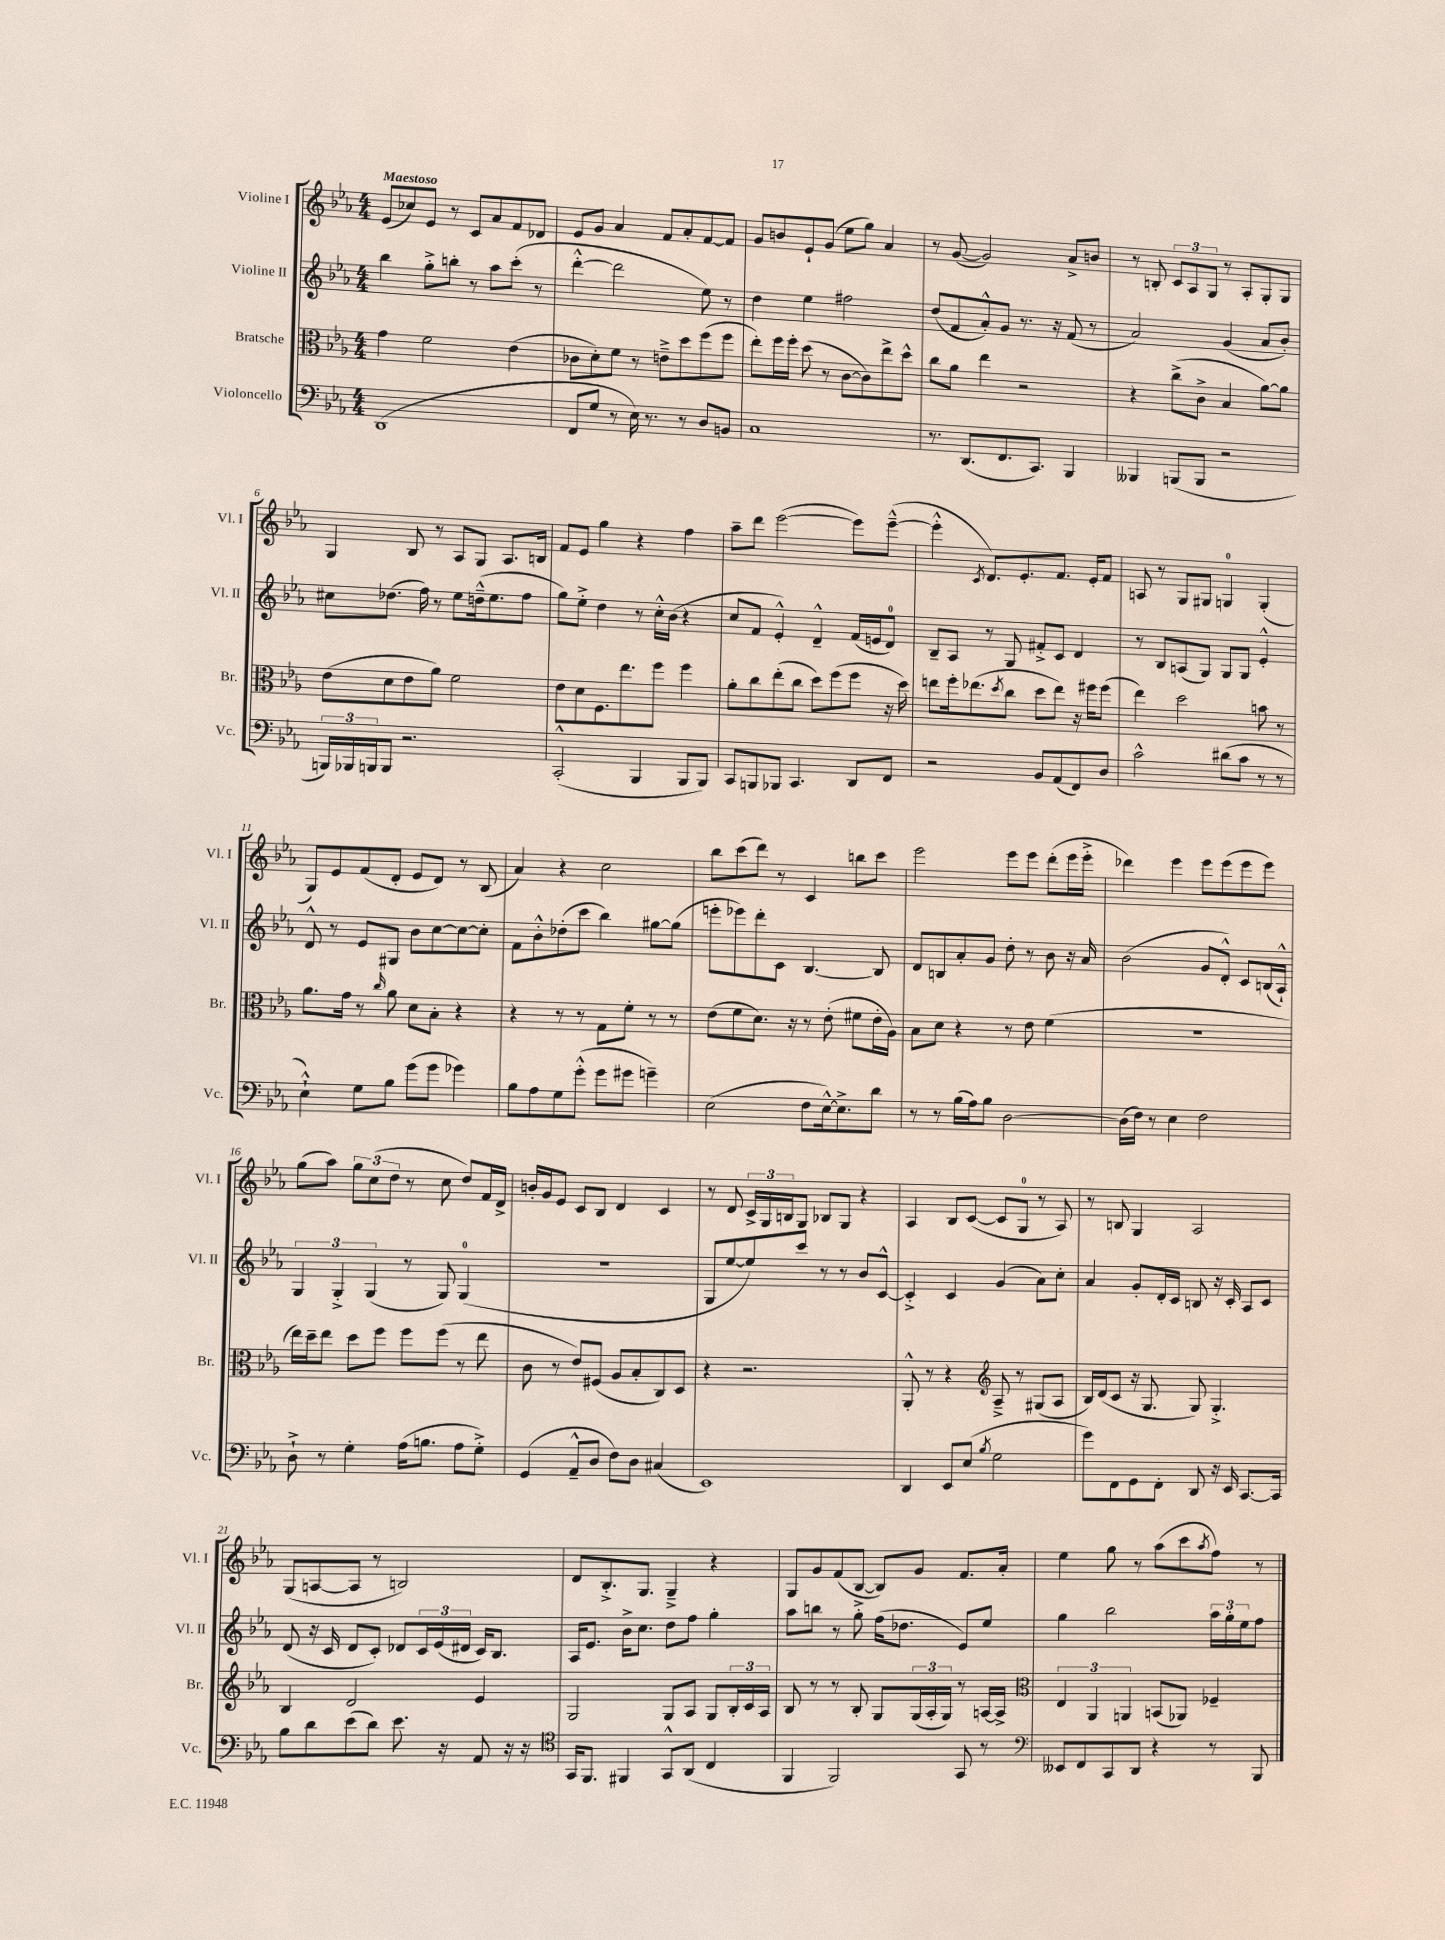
<<
\new StaffGroup <<
\new Staff = "s0" \with { instrumentName = "Violine I" shortInstrumentName = "Vl. I" } {
    \clef treble \key ees \major \numericTimeSignature \time 4/4 \tempo "Maestoso"
    ees'8( ces''8) ees'8 r8 c'8 aes'8 f'8 des'8 |
    ees'8 g'8 aes'4 f'8 aes'8-. f'8~ f'8 |
    g'8 b'8 ees'8-! g'8( ees''8 g''8) aes'4 |
    r8 g'8~( g'2) aes'8-> b'8 |
    r8 b8-. \tuplet 3/2 { c'8 aes8 g8 } r8 aes8-. g8-. g8 |
    g4 bes8 r8 aes8 g8 aes8. b16 |
    f'8 ees'8 g''4 r4 f''4 |
    aes''8-- d'''8 ees'''2~( ees'''8) ees'''8~---^( |
    ees'''4-.-^ \acciaccatura { c'8 } d'8.) ees'8.-. f'8. ees'16-. f'8 |
    a8 r8 g8 gis8 g4-0 g4-.( |
    g8) ees'8 f'8( d'8-. ees'8 d'8) r8 bes8( |
    aes'4) r4 c''2 |
    bes''8 c'''8( d'''8) r8 c'4 b''8 c'''8 |
    ees'''2 ees'''8 ees'''8 d'''8-.( ees'''16 ees'''16-.-> |
    des'''4) ees'''4 ees'''8 ees'''8( ees'''8 ees'''8) |
    g''8( aes''8) \tuplet 3/2 { g''8 c''8( d''8 } r8 c''8 d''8) f'16 d'16-> |
    b'16-. g'16 ees'8 c'8 bes8 d'4 c'4 |
    r8 d'8 \tuplet 3/2 { c'16-> g16 b16 } g8 bes8 g8 r4 |
    aes4 bes8 c'8~( c'8 g8-0 r8 aes8) |
    r8 b8 g4 aes2 |
    g8( a8~ a8 r8 b2) |
    d'8 bes8.-.-> g8. g4---> r4 |
    g8 g'8 f'8( bes8~ bes8) g'8 f'8. aes'16-. |
    ees''4 g''8 r8 aes''8( c'''8 \acciaccatura { aes''8 } f''8) r8 \bar "|." |
}
\new Staff = "s1" \with { instrumentName = "Violine II" shortInstrumentName = "Vl. II" } {
    \clef treble \key ees \major \numericTimeSignature \time 4/4
    bes''4 g''8-.-> b''8-. r8 aes''8 c'''8-.( r8 |
    d'''4~-.-^ d'''2 ees''8) r8 |
    d''4 ees''4 fis''2 |
    d''8( f'8 aes'8-.-^) g'8 r8. r16 f'8( r8 |
    aes'2) g'4( aes'8 bes'8-.) |
    cis''8 des''8.( f''16) r8 ees''8 d''16---^( ees''8. f''8 |
    g''8) ees''8-.-> d''4 r8 c''16-.-^ bes'16( r4 |
    c''8 f'8 ees'4-.-^) d'4---^ f'16( e'16 d'8-0) |
    bes8-- aes8 r8 g8 fis'8-.-> c'8 d'4 |
    r8 bes8 a8( g8) g8 g8 ees'4-.-^ |
    d'8-^ r8 ees'8 gis8 bes'8 c''8~ c''8~ c''8-. |
    f'8 bes'8-.-^ des''8-.( c'''8 bes''4) gis''8~ gis''8( |
    e'''8-. ees'''8) d'''8-. c'8 bes4.~ bes8 |
    d'8 b8 aes'8-. g'8 d''8-. r8 bes'8 r16 aes'16 |
    bes'2( g'8 d'8-.-^) c'8 b16( aes16-!-^) |
    \tuplet 3/2 { g4 g4-.-> g4( } r8 g8) g4-0( |
    r1 |
    g8 ees''8~ ees''8) c'''8 r8 r8 bes'8 c'8~-^ |
    c'4-.-> c'4 g'4( aes'8) c''8-. |
    aes'4 g'8-. d'16-. c'16 b8 r16 c'16-. aes8 c'8 |
    d'8( r16 c'16 d'8 c'8-.) des'8 \tuplet 3/2 { c'16 ees'16( dis'16 } c'16) bes8. |
    aes16 ees'8. bes'16-> c''8. d''8 f''8 g''4-. |
    aes''8 b''8 r8 g''8-.-> f''16( des''8. ees'8) ees''8 |
    g''4 bes''2 \tuplet 3/2 { aes''16 g''16-. ees''16 } f''8 \bar "|." |
}
\new Staff = "s2" \with { instrumentName = "Bratsche" shortInstrumentName = "Br." } {
    \clef alto \key ees \major \numericTimeSignature \time 4/4
    g'4 f'2 ees'4( |
    ces'8 d'8-.) f'8 r8 e'8---> d''8 f''8( f''8 |
    ees''8-.) f''16 f''16-. d''8( r8 c'8~ c'8) ees''8-> d''8-^ |
    c''8 aes'8 ees''4 r2 |
    r4 c''8->( c'8-> bes4 aes'8~) aes'8 |
    ees'8( d'8 ees'8 aes'8) f'2 |
    ees'8 d'8 f8. ees''8. f''8 f''4 |
    aes'8-. c''8 ees''8-.( c''8 d''8) f''8( f''8 r16 d''16) |
    e''8 f''16-. ees''8.( \acciaccatura { d''8 } c''8 d''8 ees''8) r16 fis''16 fis''8( |
    ees''4) d''2 b'8 r8 |
    aes'8. g'16 r8 \grace { c''16 } aes'8 d'8 bes8-. r4 |
    r4 r8 r8 g8 f'8-. r8 r8 |
    ees'8( f'8 d'8.) r16 r8 ees'8-.( fis'8 ees'16-. aes16) |
    bes8 d'8 r4 r8 ees'8 f'4( |
    R1 |
    ees''16) d''16-- ees''8 d''8 f''8 f''8 f''8( r8 ees''8 |
    c'8 r8 ees'8) fis8( aes8 bes8-. c8) d8 |
    r4 r2. |
    aes,8-.-^ r8 r4 \clef treble aes8---> r8 gis8( aes8 |
    bes16) d'16( c'8 r16 g8. g8) g4.-.-> |
    bes4 d'2 ees'4 |
    g2 g8 aes8 g8 \tuplet 3/2 { bes16-. c'16 aes16 } |
    bes8 r8 r8 bes8-. g8 \tuplet 3/2 { g16( aes16-. g16) } r8 a16~ a16-> |
    \clef alto \tuplet 3/2 { ees4 aes,4 a,4 } b,8( aes,8) fes4-- \bar "|." |
}
\new Staff = "s3" \with { instrumentName = "Violoncello" shortInstrumentName = "Vc." } {
    \clef bass \key ees \major \numericTimeSignature \time 4/4
    d,1( |
    f,8 g8 r8 ees16) r8. r8 d8 b,8 |
    c1 |
    r8. d,8.( f,8. c,8.) bes,,4 |
    beses,,4 b,,8( b,,8 r2 |
    \tuplet 3/2 { b,,16) bes,,16 b,,16 } b,,8 r2. |
    c,2-.-^( bes,,4 bes,,8 bes,,8) |
    c,8 b,,8 bes,,8 c,4. d,8 f,8 |
    r2 bes,8 aes,8( f,8) d8 |
    c'2-^ dis'8( c'8 r8 r8 |
    ees4-!-^) g8 bes8 g'8( g'8 ges'4) |
    bes8 aes8 g8 g'8-.-^( g'8 gis'8 g'4--) |
    ees2( f8 ees16~-^) ees8.-> d'8 |
    r8 r8 bes16( aes16) bes8 d2~ |
    d16( f16) r8 ees4 f2 |
    d8-!-> r8 g4-. aes16( b8. aes8 g8-.->) |
    g,4( aes,8---^ d8 f8) d8 cis4( |
    ees,1) |
    d,4 ees,8 ees8( \acciaccatura { bes8 } g2 |
    g'8) f,8 g,8 f,8-. d,8 r16 ees,16 c,8.~ c,16 |
    bes8 d'8 ees'8( d'8) ees'8. r16 aes,8 r16 r16 |
    \clef tenor g,16 f,8. fis,4 g,8-^ aes,8( c4 |
    f,4 f,2) g,8 r8 |
    \clef bass eeses,8 f,8 c,8 d,8 r4 r8 bes,,8 \bar "|." |
}
>>
>>
